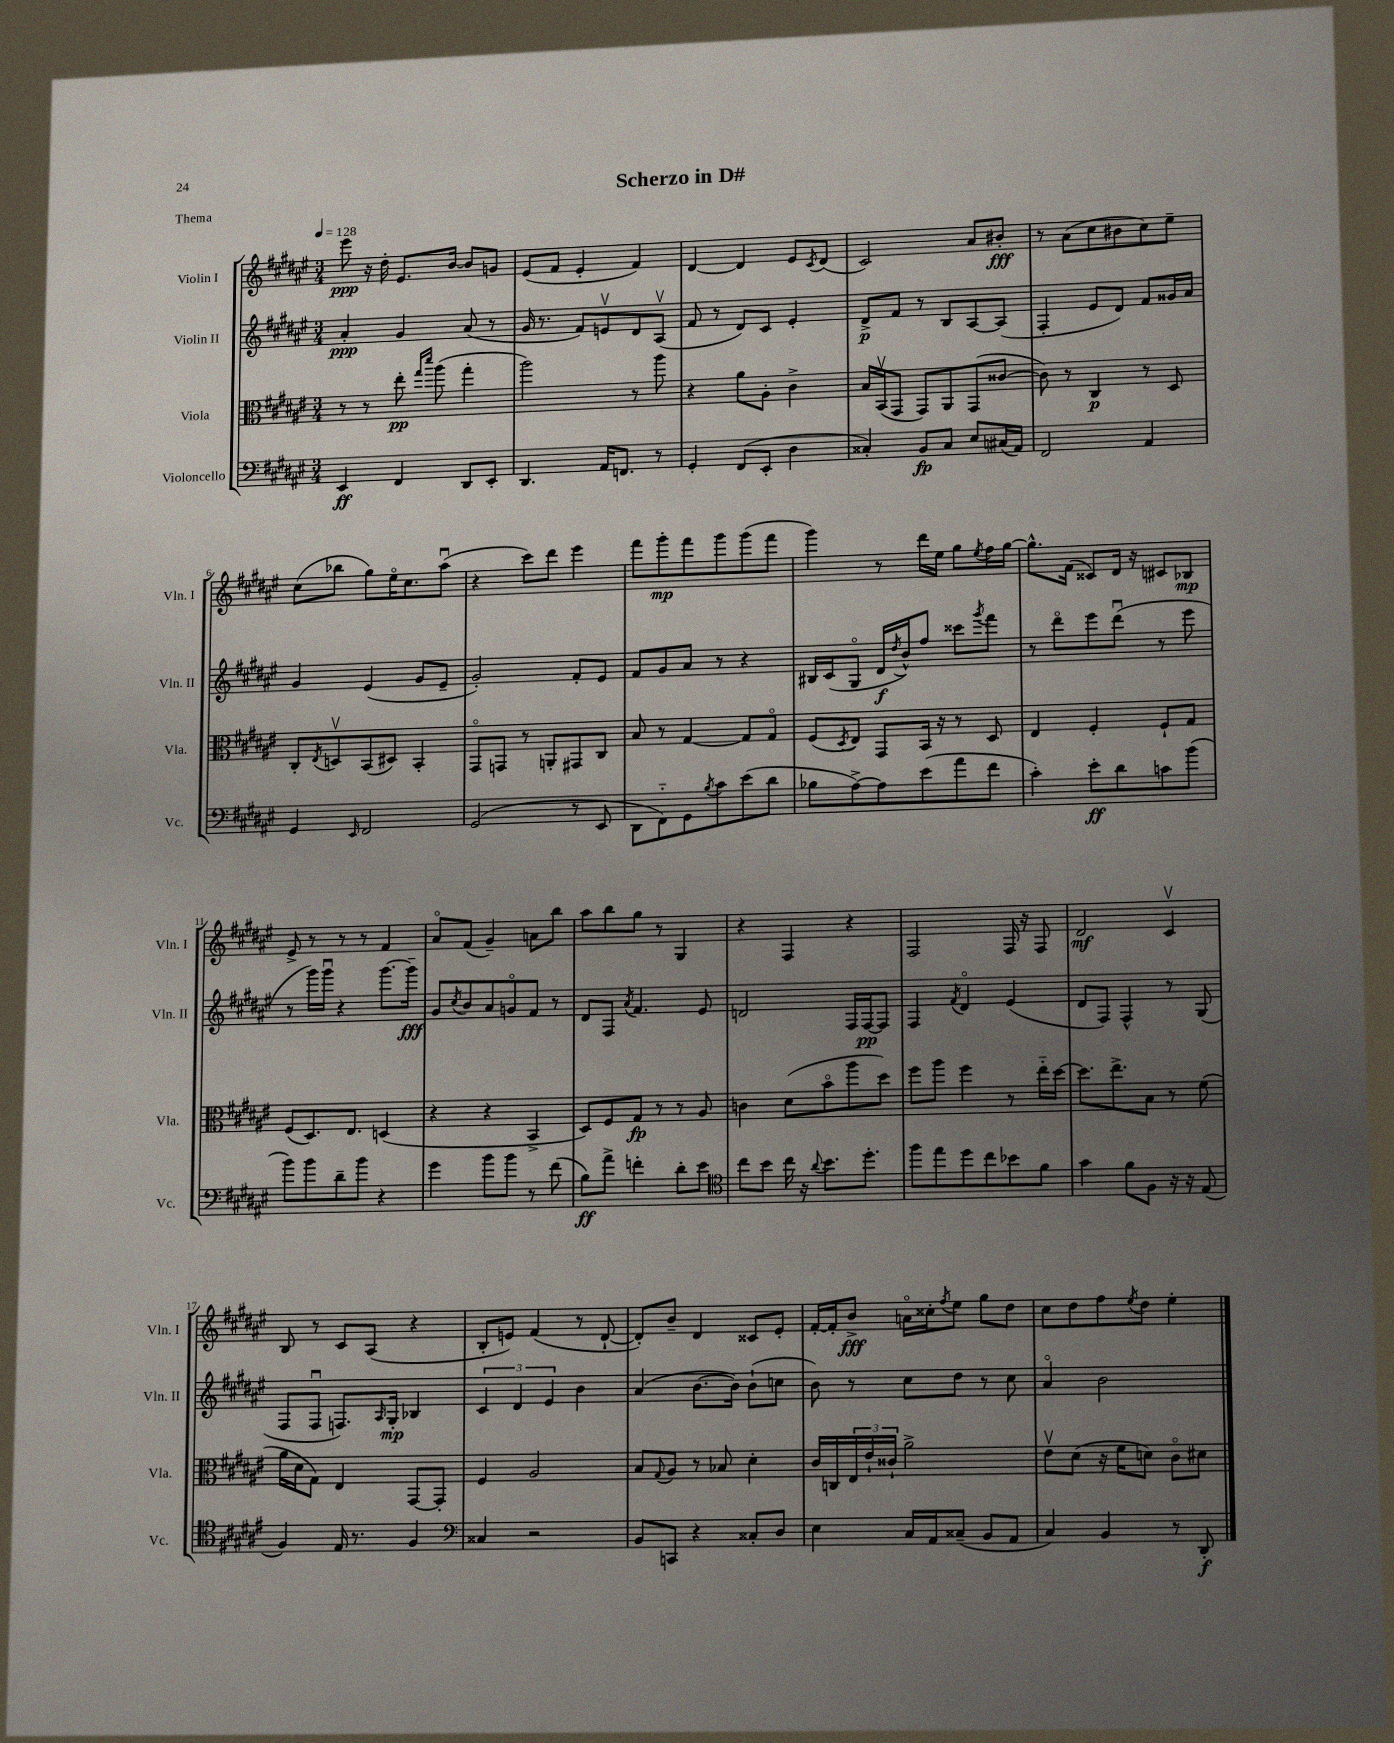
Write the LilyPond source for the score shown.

\header { title = "Scherzo in D#" piece = "Thema" }
<<
\new StaffGroup <<
\new Staff = "s0" \with { instrumentName = "Violin I" shortInstrumentName = "Vln. I" } {
    \clef treble \key fis \major \numericTimeSignature \time 3/4 \tempo 4 = 128
    eis'''8\ppp r16 dis''16-. eis'8. b'16~ b'8 g'8 |
    eis'8( fis'8 eis'4-. fis'4) |
    dis'4~ dis'4 eis'8 \acciaccatura { cis'8 } dis'8( |
    cis'2) ais'8 bis'8-.\fff |
    r8 ais'8( cis''8 bis'8 cis''8) eis''8-- |
    cis''8( bes''8 gis''8) eis''16\flageolet cis''8. ais''8\downbow( |
    r4 cis'''8) dis'''8 eis'''4 |
    fis'''8 gis'''8-.\mp fis'''8 gis'''8 gis'''8( fis'''8 |
    gis'''4) r8 dis'''16 eis''16 gis''8 \acciaccatura { eis''8 } fis''16 gis''16~ |
    gis''8.-^ fis'16( cisis'8) dis'16 r16 cis'8 bes8\mp |
    eis'8-> r8 r8 r8 fis'4 |
    ais'8\flageolet fis'8( gis'4--) a'8 b''8 |
    ais''8 b''8 gis''8 r8 gis4 |
    r4 fis4 r4 |
    fis2 fis16 r16 fis8 |
    dis'2\mf cis'4\upbow |
    b8 r8 cis'8 ais8( r4 |
    b8-. e'8) fis'4( r8 dis'8~-! |
    dis'8-.) b'8-- dis'4 cisis'8 eis'8-. |
    fis'16~-. fis'16-. b'8->\fff a'16\flageolet cisis''16-. \acciaccatura { fis''8 } eis''8 gis''8 dis''8 |
    cis''8 dis''8 fis''8 \acciaccatura { eis''8 } dis''8 eis''4-. \bar "|." |
}
\new Staff = "s1" \with { instrumentName = "Violin II" shortInstrumentName = "Vln. II" } {
    \clef treble \key fis \major \numericTimeSignature \time 3/4
    ais'4-.\ppp gis'4 ais'8( r8 |
    gis'16 r8. fis'8) e'8\upbow dis'8 ais8\upbow( |
    fis'8 r8 dis'8) cis'8 eis'4-. |
    dis'8->\p fis'8 r8 b8 ais8~ ais8( |
    fis4-. eis'8 dis'8) fis'8 gisis'16 ais'16 |
    gis'4 eis'4( gis'8 eis'8-- |
    gis'2-.) fis'8-. eis'8 |
    fis'8 gis'8 ais'8 r8 r4 |
    bis16 cis'16( gis8\flageolet dis'16\f \acciaccatura { dis''8 } b'16-^) fis''8 cisis'''8 \acciaccatura { gis'''8 } fis'''8 |
    r8 dis'''8\flageolet eis'''8 dis'''8\downbow( r8 eis'''8 |
    r8 gis'''16) gis'''16\downbow r4 gis'''8.~ gis'''16--\fff |
    gis'8 \acciaccatura { cis''8 } b'8 ais'8 g'8\flageolet fis'8 r8 |
    dis'8 fis8 \acciaccatura { ais'8 } fis'4. eis'8 |
    d'2 fis16 fis16~\pp fis8 |
    fis4 \acciaccatura { fis'8 } dis'4\flageolet eis'4( |
    dis'8 fis8) fis4-^ r8 gis8( |
    fis8 fis8\downbow f8.) \grace { ais16 } gis16-.\mp bes4 |
    \tuplet 3/2 { cis'4 dis'4 eis'4 } b'4 |
    ais'4( b'8.~ b'16) b'8-!( c''8 |
    b'8) r8 cis''8 dis''8 r8 cis''8 |
    ais'4\flageolet b'2 \bar "|." |
}
\new Staff = "s2" \with { instrumentName = "Viola" shortInstrumentName = "Vla." } {
    \clef alto \key fis \major \numericTimeSignature \time 3/4
    r8 r8 eis''8-.\pp \grace { gis''16 dis'''16 } ais''8( gis''4-. |
    ais''2) r8 ais''8 |
    r4 ais'8 ais8-. cis'4-> |
    b16 b,16\upbow( gis,8 gis,8) ais,8 gis,8( cisis'8~ |
    cisis'8) r8 cis4\p r8 dis8 |
    cis8-. \acciaccatura { eis8 } d8\upbow b,8( dis8) b,4-. |
    gis,8\flageolet g,8 r8 a,8-. gis,8 cis8 |
    b8 r8 gis4~ gis8 gis8\flageolet |
    fis8( \acciaccatura { dis8 } eis8) gis,8 b,16 r16 r8 dis8 |
    eis4 fis4-. fis8-! gis8 |
    fis8( dis8.) eis8. d4( |
    r4 r4 b,4-> |
    dis8) fis8 gis8\fp r8 r8 ais8 |
    c'4 dis'8( b'8\flageolet ais''8 dis''8) |
    fis''8 ais''8 fis''4 r8 eis''16-_ dis''16~ |
    dis''8. eis''8.-> b8 r8 fis'8( |
    ais'16 dis'16 gis8) eis4 gis,8~ gis,8-. |
    fis4 ais2 |
    b8 \appoggiatura { gis8 } ais8 r8 bes8 dis'4-. |
    cis'16 c16 \tuplet 3/2 { eis16 eis'16-! cisis'16-! } ais'2-> |
    eis'8\upbow dis'8( r16 fis'16 d'8) cis'8\flageolet dis'8 \bar "|." |
}
\new Staff = "s3" \with { instrumentName = "Violoncello" shortInstrumentName = "Vc." } {
    \clef bass \key fis \major \numericTimeSignature \time 3/4
    eis,4\ff fis,4 dis,8 eis,8-. |
    dis,4. ais,16 f,8. r8 |
    gis,4-. fis,8( eis,8-. dis4 |
    cisis4-.) b,8\fp cisis8 eis8 cis16( ais,16) |
    fis,2 ais,4 |
    gis,4 \grace { eis,16 } fis,2 |
    gis,2( r8 eis,8 |
    dis,8 fis,8-_) gis,8 \acciaccatura { b8 } cis'8 eis'8( dis'8 |
    bes8 ais8~->) ais8 eis'8( ais'8 fis'8 |
    cis'4-.) eis'8-.\ff dis'8 c'8 b'8( |
    b'8) b'8 dis'8-- b'8 r4 |
    gis'4 b'8 b'8 r8 fis'8( |
    b8\ff) ais'8-> f'4-. dis'8-. eis'8 |
    \clef tenor cis''8 b'8 cis''16 r16 \appoggiatura { ais'8 } b'8. dis''8.-. |
    fis''8 eis''8 dis''8 cis''8 bes'8 fis'8 |
    gis'4 fis'8 fis8 r16 r16 eis8( |
    fis4) eis16 r8. fis4 |
    \clef bass cisis4 r2 |
    b,8 c,8 r4 cisis8-. dis8 |
    eis4 cis16 ais,16 cisis8--( b,8 ais,8 |
    cis4) b,4 r8 dis,8-.\f \bar "|." |
}
>>
>>
